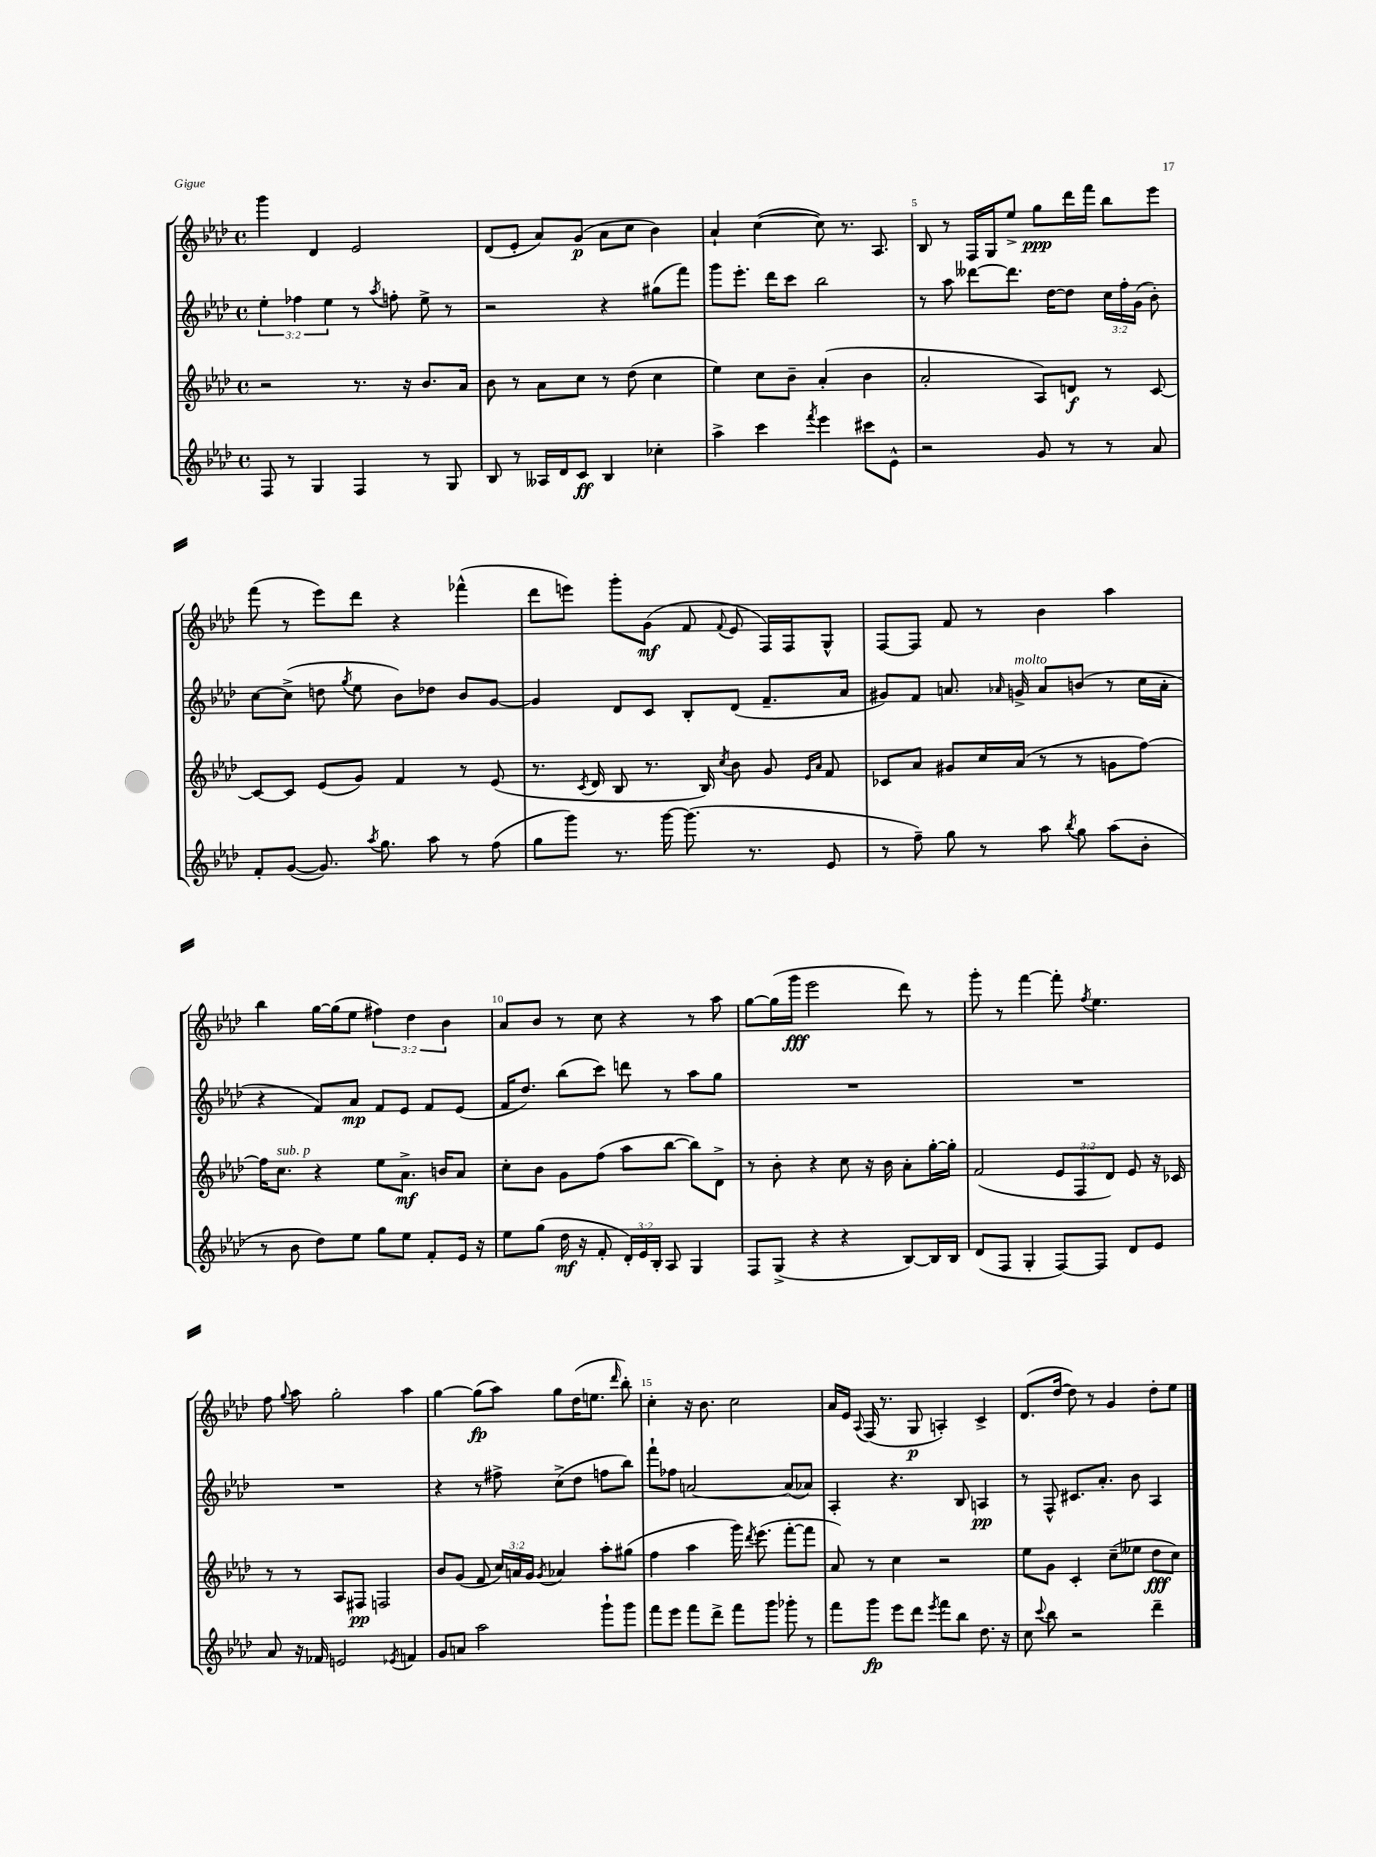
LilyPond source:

<<
\new StaffGroup <<
\new Staff = "s0" {
    \clef treble \key aes \major \defaultTimeSignature \time 4/4 \override Staff.TupletNumber.text = #tuplet-number::calc-fraction-text
    \autoBeamOff g'''4 des'4 ees'2 |
    des'8[( ees'8]-. aes'8[) g'8]\p( aes'8[ c''8] bes'4) |
    aes'4-! c''4~( c''8) r8. aes8. |
    bes8 r8 f16[ g16 ees''8]-> g''8[\ppp des'''16 f'''16] bes''8[ ees'''8] |
    f'''8( r8 ees'''8[) des'''8] r4 fes'''4-^( |
    des'''8[ e'''8]) g'''8[-. g'8]\mf( f'8 \appoggiatura { f'8 } ees'8 f16[) f16 g8]-^ |
    f8[~ f8] f'8 r8 bes'4 aes''4 |
    bes''4 g''16[~ g''16( ees''8] \tuplet 3/2 { fis''4) des''4 bes'4 } |
    aes'8[ bes'8] r8 c''8 r4 r8 aes''8 |
    g''8[~ g''16( g'''16]\fff ees'''2 des'''8) r8 |
    g'''8-. r8 f'''4~ f'''8-. \acciaccatura { f''8 } ees''4. |
    f''8 \appoggiatura { g''8 } aes''8 g''2-. aes''4 |
    g''4~ g''8[\fp( aes''8]) g''8[ des''16( e''8.] \grace { des'''16 } bes''8-.) |
    c''4-. r16 bes'8. c''2 |
    aes'16[ ees'16] \appoggiatura { aes8 } f16( r8. g8\p a4-.) c'4-> |
    des'8.[( des''16]~ des''8) r8 g'4 des''8[-. ees''8] \bar "|." |
}
\new Staff = "s1" {
    \clef treble \key aes \major \defaultTimeSignature \time 4/4 \override Staff.TupletNumber.text = #tuplet-number::calc-fraction-text
    \autoBeamOff \tuplet 3/2 { ees''4-. fes''4 ees''4 } r8 \acciaccatura { aes''8 } f''8-. ees''8-> r8 |
    r2 r4 gis''8[( f'''8]) |
    g'''8[ ees'''8.]-. des'''16[ c'''8] bes''2 |
    r8 aes''8 deses'''8[~ deses'''8.] des''16[~ des''8] \tuplet 3/2 { c''16[ f''16-. g'16]( } bes'8-.) |
    c''8[~ c''8]->( d''8 \acciaccatura { g''8 } ees''8 bes'8[) des''8] bes'8[ g'8]~ |
    g'4 des'8[ c'8] bes8[-. des'8]( f'8.[-- aes'16] |
    gis'8[) f'8] a'8. \grace { aes'16 } g'16->^\markup { \italic "molto" } aes'8[ b'8]( r8 c''16[ aes'16]-. |
    r4 f'8[) aes'8]\mp f'8[ ees'8] f'8[ ees'8]( |
    f'16[ des''8.]) bes''8[( c'''8]) d'''8 r8 aes''8[ g''8] |
    R1 |
    R1 |
    R1 |
    r4 r8 fis''8-> c''8[->( des''8] f''8[ bes''8]) |
    f'''8[-! fes''8] a'2~ a'8[( aes'8]) |
    aes4-. r4. bes8 a4\pp |
    r8 f8-^ cis'8.[ aes'8.]-. bes'8 aes4 \bar "|." |
}
\new Staff = "s2" {
    \clef treble \key aes \major \defaultTimeSignature \time 4/4 \override Staff.TupletNumber.text = #tuplet-number::calc-fraction-text
    \autoBeamOff r2 r8. r16 bes'8.[ aes'16] |
    bes'8 r8 aes'8[ c''8] r8 des''8( c''4 |
    ees''4) c''8[ bes'8]-- aes'4-.( bes'4 |
    aes'2-. aes8[) d'8]\f r8 c'8~ |
    c'8[~ c'8] ees'8[( g'8]) f'4 r8 ees'8( |
    r8. \acciaccatura { c'8 } des'16 bes8 r8. bes16) \acciaccatura { c''8 } bes'8 g'8 \grace { ees'16[ aes'16] } f'8 |
    ces'8[ aes'8] gis'8[ c''16 aes'16]( r8 r8 g'8[ f''8]~) |
    f''16[ c''8.]^\markup { \italic "sub. p" } r4 ees''8[ aes'8.]->\mf b'16[ aes'8] |
    c''8[-. bes'8] g'8[ f''8]( aes''8[ bes''8]~ bes''8[) des'8]-> |
    r8 bes'8-. r4 c''8 r16 bes'16 aes'8[-. g''16~-. g''16]-. |
    f'2( \tuplet 3/2 { ees'8[ f8 des'8]) } ees'8 r16 ces'16 |
    r8 r8 aes8[ fis8]\pp f2 |
    bes'8[ g'8]( f'8 \tuplet 3/2 { c''16[) a'16 g'16] } \acciaccatura { g'8 } aes'4 aes''8[-. gis''8]( |
    f''4 aes''4 g'''16) \acciaccatura { des'''8 } ees'''8.( f'''8[~-. f'''8] |
    aes'8) r8 c''4 r2 |
    ees''8[ g'8] c'4-. c''8[--( eeses''8] des''8[\fff c''8]) \bar "|." |
}
\new Staff = "s3" {
    \clef treble \key aes \major \defaultTimeSignature \time 4/4 \override Staff.TupletNumber.text = #tuplet-number::calc-fraction-text
    \autoBeamOff f8 r8 g4 f4 r8 g8 |
    bes8 r8 aeses16[ des'16 c'8]\ff bes4 ces''4-. |
    aes''4-> c'''4 \acciaccatura { f'''8 } ees'''4 cis'''8[ ees'8]-^ |
    r2 g'8 r8 r8 aes'8 |
    f'8[-. g'8]~( g'8.) \acciaccatura { aes''8 } g''8. aes''8 r8 f''8( |
    g''8[ g'''8]) r8. g'''16~ g'''8.( r8. ees'8 |
    r8 f''8--) g''8 r8 aes''8 \acciaccatura { bes''8 } g''8 aes''8[( bes'8]-. |
    r8 bes'8 des''8[) ees''8] g''8[ ees''8] f'8[-. ees'16] r16 |
    ees''8[ g''8]( des''16\mf r16 f'8-. \tuplet 3/2 { des'16[-.) ees'16 bes16]-. } aes8 g4 |
    f8[ g8]->( r4 r4 bes8[~) bes16 bes16] |
    des'8[( f8] g4-. f8[~) f8] des'8[ ees'8] |
    aes'8 r16 fes'16 e'2 \acciaccatura { ees'8 } f'4 |
    g'8[ a'8] aes''2 g'''8[-! g'''8] |
    f'''8[ ees'''8] f'''8[ des'''8]-> f'''8[ g'''8] ges'''8-. r8 |
    f'''8[ g'''8]\fp ees'''8[ des'''8] \acciaccatura { ees'''8 } f'''8[ bes''8] des''8. r16 |
    c''8 \appoggiatura { c'''8 } bes''8 r2 des'''4-- \bar "|." |
}
>>
>>
\layout { \context { \Score currentBarNumber = #2 \override BarNumber.break-visibility = ##(#f #t #t) barNumberVisibility = #(every-nth-bar-number-visible 5) } }
